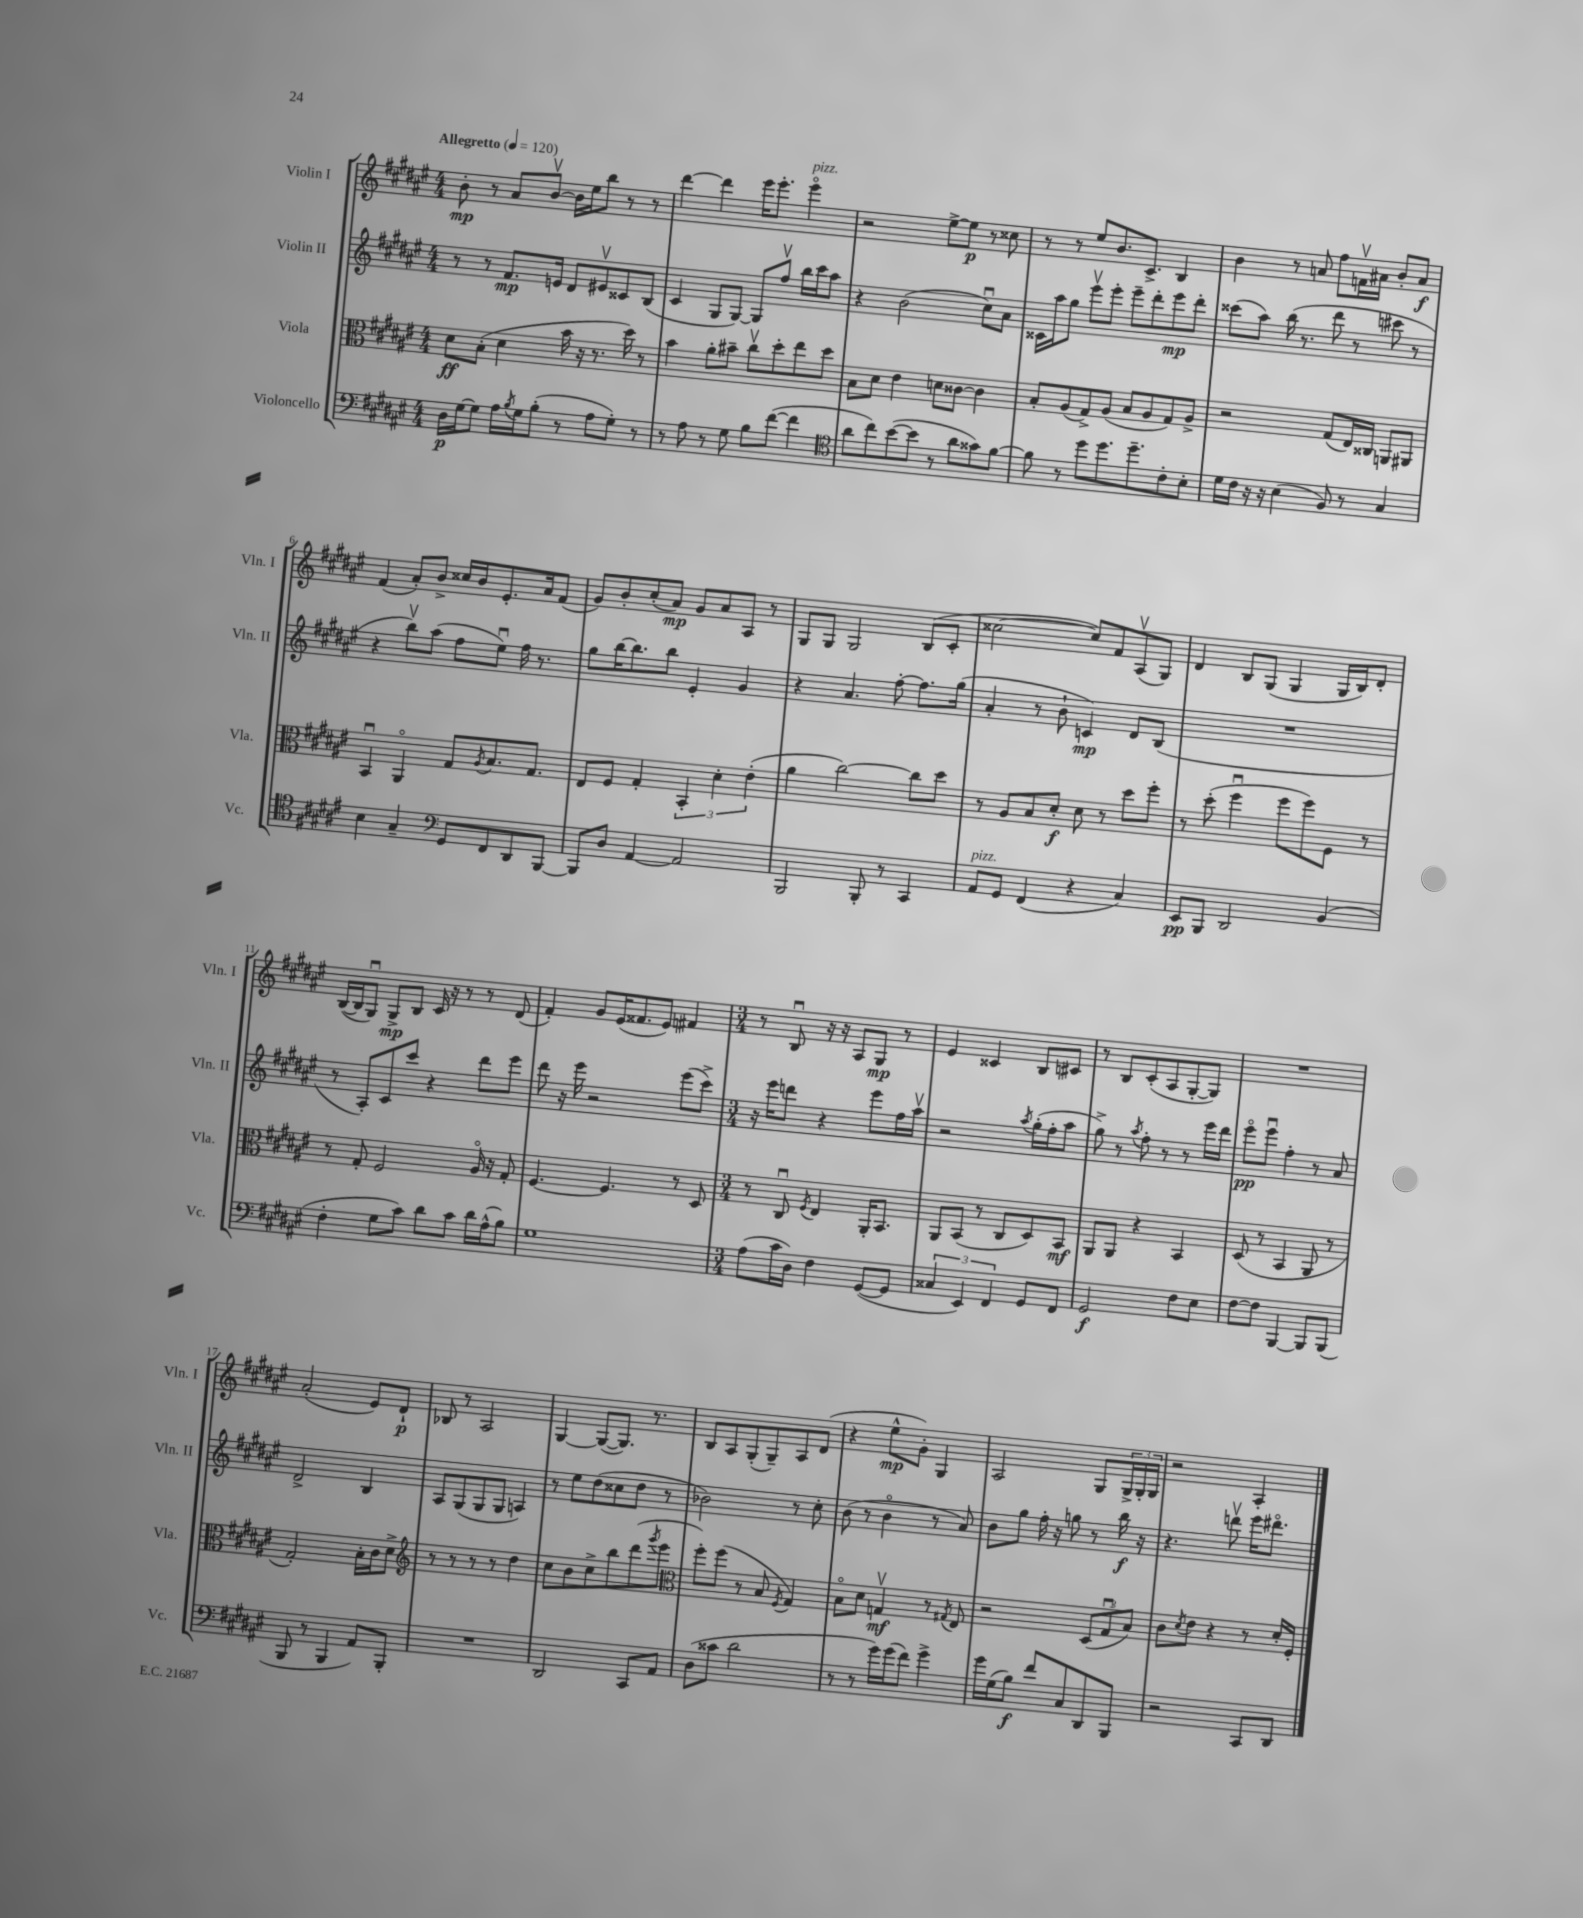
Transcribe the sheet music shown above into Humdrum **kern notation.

**kern	**kern	**kern	**kern
*staff4	*staff3	*staff2	*staff1
*clefF4	*clefC3	*clefG2	*clefG2
*k[f#c#g#d#a#e#]	*k[f#c#g#d#a#e#]	*k[f#c#g#d#a#e#]	*k[f#c#g#d#a#e#]
*M4/4	*M4/4	*M4/4	*M4/4
*MM120	*MM120	*MM120	*MM120
16D#	8d#	8r	8b'
[16G#	.	.	.
8G#]	(8B'	8r	8r
16A#	4d#	8.f#	8a#
8qB	.	.	.
16G#	.	.	.
(8B'	.	.	[8bv
.	.	16e	.
8r	16b	8d#	16b]
.	16r	.	16ee#
8A#	8.r	8e#v	8bb
8G#')	.	8c##	8r
.	16dd#)	.	.
8r	8r	(8B	8r
=	=	=	=
8r	4b	4c#	[4ddd#
8A#	.	.	.
8r	8a#'	8G#	4ddd#]
8G#	8b#~	[8G#)	.
8B	8cc#v	8G#]	16eee#
.	.	.	8.eee#'
([8f#	8dd#'	8ff#v	.
4f#]	8ee#	16bb	4eee#o
.	.	16ccc#	.
.	8dd#	8aa#	.
=	=	=	=
*clefC4	*	*	*
8a#	8B	4r	2r
8cc#)	8d#	.	.
([8b	4e#	(2b	.
8b]	.	.	.
8r	8d	.	[8ee#^
8a#	[8c##	.	8ee#]
8g##)	4c##]	8cc#u)	8r
[8f#	.	8a#	8cc##
=	=	=	=
8f#]	8B'	16c##	8r
.	.	16aa#	.
8r	(8A#	8gg#	8r
8dd#	8G#^)	8eee#v	8ee#
8.dd#	(8A#	8eee#'	8.b
.	8B	8eee#~	.
8.dd#~	.	.	8.c#^
.	8A#	8ddd#'	.
8c#'	8G#)	8eee#	4B
8B'	8A#^	8ddd#'	.
=	=	=	=
16d#	2r	(8ccc##	4b
16c#	.	.	.
16r	.	8aa#)	.
16r	.	.	.
(4B	.	(16bb	8r
.	.	8.r	.
.	.	.	8a
8F#)	(8G#	8ddd#	8ff#
8r	16E#)	8r	16fv
.	16C##	.	16a#
4G#	8AA	8ccc#	8b'
.	8AA#	8r	8a#
=	=	=	=
4B	4BBu	4r	(4f#
4G#~	4AA#o	8bbv)	8a#')
.	.	(8aa#	8b^
*clefF4	*	*	*
8GG#	8G#	8ff#	16cc##
.	.	.	16b
.	8qA#	.	.
8FF#	8.B	8ee#u)	8.e#'
8DD#	.	16ff#	.
.	8.G#	8.r	16a#
[8BBB	.	.	(8f#
=	=	=	=
8BBB]	8E#	8gg#	8g#)
8D#	8F#	[16bb	8b'
.	.	8.bb]	.
[4AA#	4G#'	.	(8cc#'
.	.	8bb	8a#)
2AA#]	6BB'	4e#'	8g#
.	.	.	8a#
.	6d#'	.	.
.	.	4g#	8A#
.	(6e#'	.	.
.	.	.	8r
=	=	=	=
2BBB	4a#	4r	8G#
.	.	.	8G#
.	[2cc#)	4.a#	2G#
8BBB'	.	.	.
8r	.	[8ff#'	.
4CC#	8cc#]	8.ff#]	(8B
.	8dd#	.	8c#'
.	.	(16gg#	.
=	=	=	=
8AA#	8r	4a#'	[2cc##
8GG#	8A#	.	.
(4FF#	8B	8r	.
.	8d#'	8b`	.
4r	8d#	4c)	8cc##])
.	8r	.	8f#
4C#)	8dd#	8d#	(8A#v
.	8ff#'	(8B	8G#)
=	=	=	=
8EE#	8r	1r	4d#
8BBB	(8dd#'	.	.
2DD#	4ff#u	.	8B
.	.	.	(8G#
.	8ff#	.	4G#
.	8ff#)	.	.
(4BB	8F#	.	16G#
.	.	.	16B)
.	8r	.	8d#'
=	=	=	=
4F#'	8r	8r	([16B
.	.	.	16B]
.	8G#'	8A#')	8G#u)
8G#	2F#	8c#	8G#^
8c#)	.	8ccc#	8B
8d#	.	4r	16c#
.	.	.	16r
8c#	.	.	8r
16d#	16A#o	8ddd#	8r
(16A#^^	16r	.	.
8B)	8G#'	8eee#	(8d#
=	=	=	=
1G#	[4.F#	8ddd#	4f#')
.	.	16r	.
.	.	16eee#	.
.	.	2r	8g#
.	4.F#]	.	(16e#
.	.	.	8.f##
.	.	.	8e#)
.	8r	(8eee#	4f#
.	8D#	8ccc#^)	.
=	=	=	=
*M3/4	*M3/4	*M3/4	*M3/4
(8A#	8r	16r	8r
.	.	16eee#	.
16c#	8C#u	8ddd	8Bu
16D#)	.	.	.
.	8qF#	.	.
4F#	4E#	4r	16r
.	.	.	16r
.	.	.	8A#
([8GG#	16AA#'	8eee#	8G#
.	8.BB	.	.
8GG#]	.	16ff#	8r
.	.	16aa#v	.
=	=	=	=
6C##	8AA#	2r	4e#
.	(8BB	.	.
6EE#)	.	.	.
.	8r	.	4c##
6FF#	.	.	.
.	8C#	.	.
.	.	8qaa#	.
8GG#	8D#)	(16gg#'	8B
.	.	16ff#'	.
8FF#	8BB	8aa#	8c#
=	=	=	=
2GG#	8AA#	8gg#^)	8r
.	8AA#	8r	8B
.	.	8qaa#	.
.	4r	8ff#'	(8c#'
.	.	8r	8A#
8F#	4BB	8r	[8G#'
8E#	.	16eee#	8G#])
.	.	16ddd#	.
=	=	=	=
[8F#	(8D#	8eee#o	2.r
8F#]	8r	8eee#u	.
[4BBB	4BB	4ff#'	.
8BBB]	8AA#	8r	.
(8BBB	8r	8a#	.
=	=	=	=
8BBB	2G#')	2d#^	(2a#'
8r	.	.	.
4BBB	.	.	.
8AA#)	16B'	4B	8e#)
.	16c#	.	.
8BBB'	8d#^	.	8d#`
=	=	=	=
*	*clefG2	*	*
2.r	8r	8A#	8B-
.	8r	(8G#	8r
.	8r	8G#	2A#
.	8r	8G#	.
.	4dd#	4A)	.
=	=	=	=
2DD#	8cc#	8r	[4G#
.	8b	8ee#	.
.	8cc#^	(8dd#	(8G#_
.	8bb	8cc##	8.G#])
8CC#	(8ddd#	8dd#	.
.	.	.	8.r
.	8qggg#	.	.
8AA#	8eee#	8r	.
=	=	=	=
*	*clefC3	*	*
(8D#	8ff#')	2b-)	8B
8c##	(8ff#	.	8A#
2d#	8r	.	(8G#'
.	8B	.	8G#~)
.	8qF#	.	.
.	4G#)	8r	8A#
.	.	8cc#'	(8d#
=	=	=	=
8r	8Bo	(8b	4r
8r	8d#	8r	.
16g#)	4Gv	4bo	8ee#^^
(16g#	.	.	.
8f#)	.	.	8g#')
4g#^	8r	8r	4G#
.	8qG#	.	.
.	8E#	8a#)	.
=	=	=	=
16g#	2r	8b	2A#
(16G#	.	.	.
8B)	.	8gg#	.
8f#	.	16ff#'	.
.	.	16r	.
8C#	.	8gg	.
8DD#	(12D#	8r	8G#
.	12G#u	.	.
8BBB	.	16bb	24G#^
.	12B)	.	24G#'
.	.	16r	.
.	.	.	24G#
=	=	=	=
2r	8c#	4.r	2r
.	8qd#	.	.
.	8e#	.	.
.	4r	.	.
.	.	8dddv	.
8CC#	8r	16eee#	4A#'
.	.	8.ddd#o	.
8DD#	16d#'	.	.
.	16F#'	.	.
==	==	==	==
*-	*-	*-	*-
